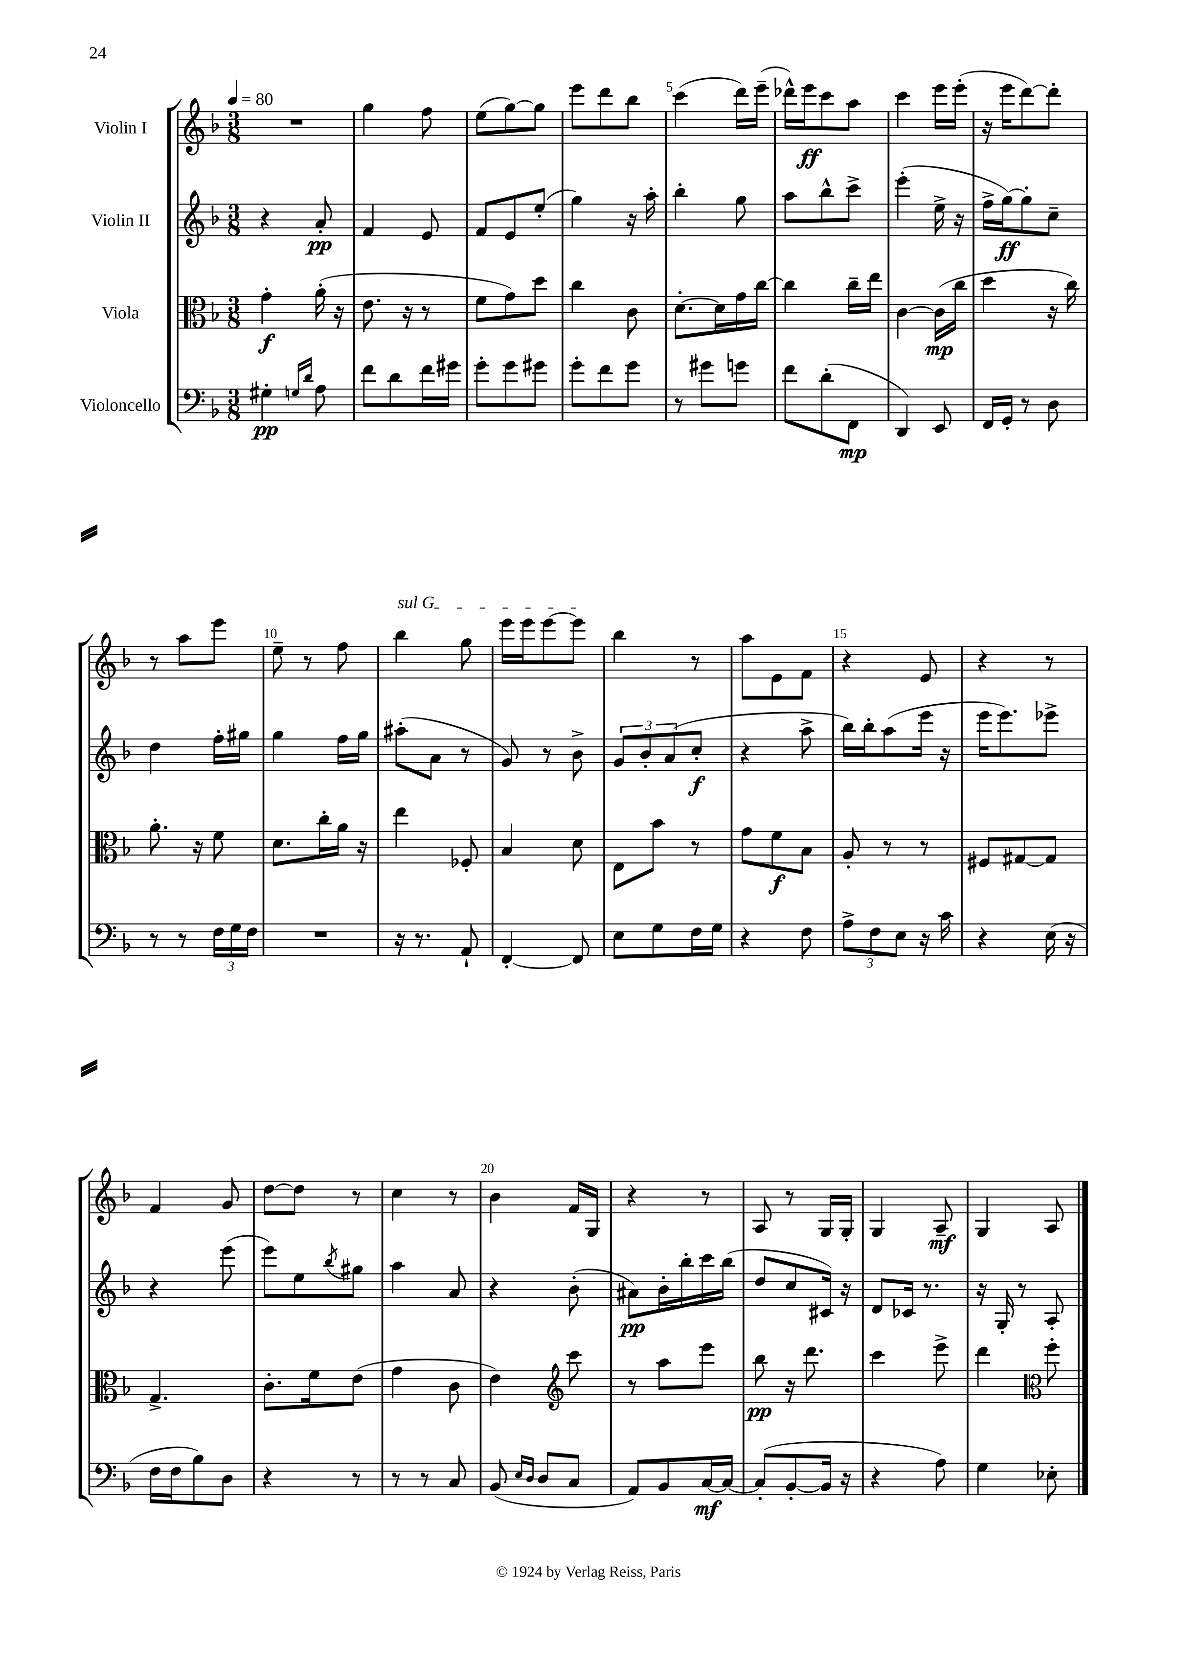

**kern	**kern	**kern	**kern
*staff4	*staff3	*staff2	*staff1
*clefF4	*clefC3	*clefG2	*clefG2
*k[b-]	*k[b-]	*k[b-]	*k[b-]
*M3/8	*M3/8	*M3/8	*M3/8
*MM80	*MM80	*MM80	*MM80
4G#'	4g'	4r	4.r
16qqG	.	.	.
16qqd	.	.	.
8A	(16a'	8a'	.
.	16r	.	.
=	=	=	=
8f	8.e	4f	4gg
8d	.	.	.
.	16r	.	.
16f	8r	8e	8ff
16g#	.	.	.
=	=	=	=
8g'	8f	8f	(8ee
8g	8g)	8e	[8gg)
8g#	8dd	(8ee'	8gg]
=	=	=	=
8g'	4cc	4gg)	8eee
8f	.	.	8ddd
8g	8c	16r	8bb-
.	.	16aa'	.
=	=	=	=
8r	[8.d'	4bb-'	(4ccc
8g#	.	.	.
.	16d]	.	.
8g	16g	8gg	16ddd)
.	[16cc	.	(16eee~
=	=	=	=
8f	4cc]	8aa	16ddd-^^)
.	.	.	16eee
(8d'	.	8bb-^^	8ccc
8FF	16cc~	8ccc^	8aa
.	16ee	.	.
=	=	=	=
4DD)	[4c	(4eee'	4ccc
8EE	(16c]	16ee^	16eee
.	16cc	16r	(16eee'
=	=	=	=
16FF	4dd	16ff^	16r
16GG'	.	[16gg)	16eee
8r	.	8gg']	[8ddd)
8D	16r	8cc~	8ddd']
.	16cc)	.	.
=	=	=	=
8r	8.a'	4dd	8r
8r	.	.	8aa
.	16r	.	.
24F	8f	16ff'	8eee
24G	.	.	.
.	.	16gg#	.
24F	.	.	.
=	=	=	=
4.r	8.d	4gg	8ee~
.	.	.	8r
.	16cc'	.	.
.	16a	16ff	8ff
.	16r	16gg	.
=	=	=	=
16r	4ee	(8aa#'	4bb-
8.r	.	.	.
.	.	8a	.
8AA`	8F-'	8r	8gg
=	=	=	=
[4FF'	4B-	8g)	16eee
.	.	.	16eee
.	.	8r	[8eee
8FF]	8d	8b-^	8eee]
=	=	=	=
8E	8E	12g	4bb-
.	.	12b-'	.
8G	8b-	.	.
.	.	(12a	.
16F	8r	8cc'	8r
16G	.	.	.
=	=	=	=
4r	8g	4r	8aa
.	8f	.	8e
8F	8B-	8aa^	8f
=	=	=	=
12A^	8A'	16bb-)	4r
.	.	16bb-'	.
12F	.	.	.
.	8r	(8aa	.
12E	.	.	.
16r	8r	16eee	8e
16c	.	16r	.
=	=	=	=
4r	8F#	16eee	4r
.	.	8.eee)	.
.	[8G#	.	.
(16E	8G#]	8eee-^	8r
16r	.	.	.
=	=	=	=
16F	4.G^	4r	4f
16F	.	.	.
8B-)	.	.	.
8D	.	(8eee	8g
=	=	=	=
4r	8.c'	8eee)	[8dd
.	.	8ee	8dd]
.	16f	.	.
.	.	8qbb-	.
8r	(8e	8gg#	8r
=	=	=	=
8r	4g	4aa	4cc
8r	.	.	.
8C	8c	8a	8r
=	=	=	=
(8BB-	4e)	4r	4b-
16qqE	.	.	.
16qqD	.	.	.
8D	.	.	.
*	*clefG2	*	*
8C	8ccc	(8b-'	16f
.	.	.	16G
=	=	=	=
8AA)	8r	8a#)	4r
8BB-	8aa	16b-'	.
.	.	16bb-'	.
[16C	8eee	16ccc	8r
16C_	.	(16bb-	.
=	=	=	=
(8C']	8bb-	8dd	8A
[8BB-'	16r	8cc	8r
.	8.ddd	.	.
16BB-]	.	16c#)	16G
16r	.	16r	16G'
=	=	=	=
4r	4ccc	8d	4G
.	.	16c-	.
.	.	8.r	.
8A)	8eee^	.	8A~
=	=	=	=
4G	4ddd	16r	4G
.	.	16G'	.
.	.	8r	.
*	*clefC3	*	*
8E-'	8ff'	8A'	8A
==	==	==	==
*-	*-	*-	*-
